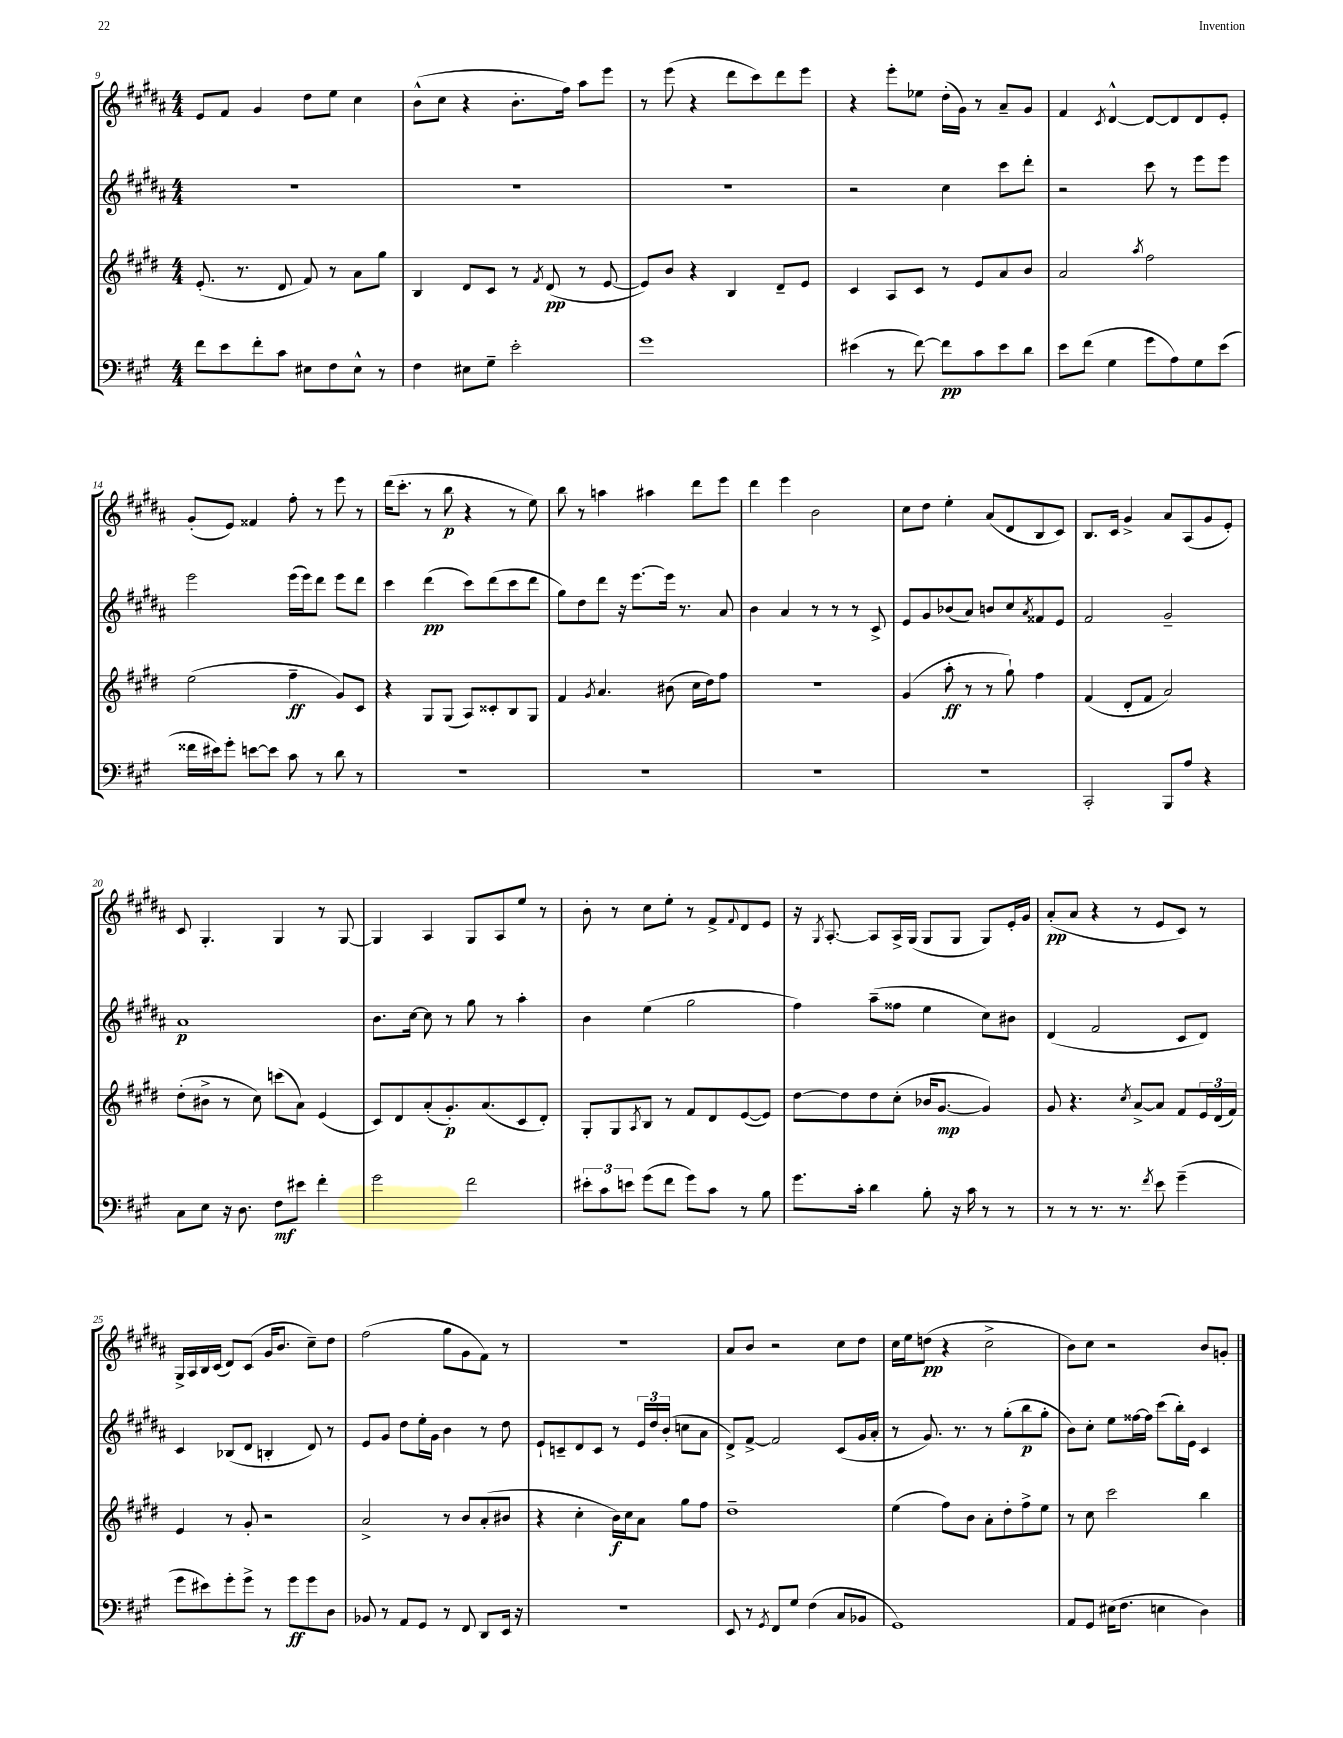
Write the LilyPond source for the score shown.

<<
\new StaffGroup <<
\new Staff = "s0" {
    \clef treble \key b \major \numericTimeSignature \time 4/4
    e'8 fis'8 gis'4 dis''8 e''8 cis''4 |
    b'8-^( cis''8 r4 b'8.-. fis''16) ais''8 e'''8 |
    r8 e'''8( r4 dis'''8 cis'''8) dis'''8 e'''8 |
    r4 e'''8-. ees''8 dis''16-.( gis'16) r8 ais'8-- gis'8 |
    fis'4 \acciaccatura { cis'8 } dis'4~-^ dis'8~ dis'8 dis'8 e'8-. |
    gis'8-.( e'8) fisis'4 fis''8-. r8 e'''8 r8 |
    dis'''16( cis'''8.-. r8 b''8\p r4 r8 e''8) |
    b''8 r8 a''4 ais''4 dis'''8 e'''8 |
    dis'''4 e'''4 b'2 |
    cis''8 dis''8 e''4-. ais'8( dis'8 b8 cis'8) |
    b8. cis'16 gis'4-> ais'8 ais8( gis'8 e'8-.) |
    cis'8 gis4.-. gis4 r8 gis8~ |
    gis4 ais4 gis8 ais8 e''8 r8 |
    b'8-. r8 cis''8 e''8-. r8 fis'8-> \appoggiatura { fis'8 } dis'8 e'8 |
    r16 \acciaccatura { gis8 } ais8.~-. ais8 ais16-> gis16( gis8 gis8 gis8) e'16-. gis'16 |
    ais'8-.\pp( ais'8 r4 r8 e'8 cis'8) r8 |
    gis16-> ais16 b16 cis'16( dis'8) cis'8( gis'16 b'8. cis''8--) dis''8 |
    fis''2( gis''8 gis'8 fis'8) r8 |
    R1 |
    ais'8 b'8 r2 cis''8 dis''8 |
    cis''16 e''16 d''8\pp( r4 cis''2-> |
    b'8) cis''8 r2 b'8 g'8-. \bar "|." |
}
\new Staff = "s1" {
    \clef treble \key b \major \numericTimeSignature \time 4/4
    R1 |
    R1 |
    R1 |
    r2 cis''4 cis'''8 dis'''8-. |
    r2 cis'''8 r8 e'''8 e'''8 |
    e'''2 e'''16( e'''16) dis'''8 e'''8 dis'''8 |
    cis'''4 dis'''4\pp( cis'''8) dis'''8( cis'''8 dis'''8 |
    gis''8) dis''8 dis'''8 r16 e'''8.~ e'''16 r8. ais'8 |
    b'4 ais'4 r8 r8 r8 cis'8-> |
    e'8 gis'8 bes'8( ais'8) b'8 cis''8 \acciaccatura { ais'8 } fisis'8 e'8 |
    fis'2 gis'2-- |
    ais'1\p |
    b'8. cis''16~ cis''8 r8 gis''8 r8 ais''4-. |
    b'4 e''4( gis''2 |
    fis''4) ais''8--( fisis''8 e''4 cis''8) bis'8 |
    dis'4( fis'2 cis'8 dis'8) |
    cis'4 bes8( dis'8 b4-. dis'8) r8 |
    e'8 gis'8 dis''8 e''16-. gis'16 b'4 r8 dis''8 |
    e'8-! c'8-- dis'8 c'8 r8 \tuplet 3/2 { e'16 dis''16 b'16-.( } c''8 ais'8 |
    dis'8->) fis'8~-> fis'2 cis'8( gis'16 ais'16-. |
    r8 gis'8.) r8. r8 gis''8-.( b''8\p gis''8-. |
    b'8) cis''8-. e''8 fisis''16~ fisis''16 cis'''8( b''16-.) e'16 cis'4 \bar "|." |
}
\new Staff = "s2" {
    \clef treble \key e \major \numericTimeSignature \time 4/4
    e'8.-.( r8. dis'8 fis'8) r8 a'8 gis''8 |
    b4 dis'8 cis'8 r8 \acciaccatura { fis'8 } dis'8\pp( r8 e'8~ |
    e'8) b'8 r4 b4 dis'8-- e'8 |
    cis'4 a8 cis'8 r8 e'8 a'8 b'8 |
    a'2 \acciaccatura { a''8 } fis''2 |
    e''2( fis''4--\ff gis'8) cis'8 |
    r4 gis8 gis8( a8) cisis'8-. b8 gis8 |
    fis'4 \acciaccatura { gis'8 } a'4. bis'8( cis''16 dis''16) fis''8 |
    R1 |
    gis'4( a''8-.\ff r8 r8 gis''8-!) fis''4 |
    fis'4( dis'8-. fis'8 a'2) |
    dis''8-.( bis'8-> r8 cis''8) c'''8( a'8) e'4( |
    cis'8) dis'8 a'8-.( gis'8.-.\p) a'8.( cis'8 dis'8-.) |
    gis8-. gis8 \acciaccatura { a8 } b8 r8 fis'8 dis'8 e'8~( e'8) |
    dis''8~ dis''8 dis''8 cis''8-.( bes'16 gis'8.~\mp gis'4) |
    gis'8 r4. \acciaccatura { cis''8 } a'8~-> a'8 fis'8 \tuplet 3/2 { e'16 dis'16( fis'16) } |
    e'4 r8 gis'8-. r2 |
    a'2-> r8 b'8 a'8-.( bis'8 |
    r4 cis''4-. b'16\f) cis''16 a'8 gis''8 fis''8 |
    dis''1-- |
    e''4( fis''8) b'8 a'8-. dis''8-. fis''8-> e''8 |
    r8 cis''8 cis'''2 b''4 \bar "|." |
}
\new Staff = "s3" {
    \clef bass \key a \major \numericTimeSignature \time 4/4
    fis'8 e'8 fis'8-. cis'8 eis8 fis8 eis8-^ r8 |
    fis4 eis8 gis8-- e'2-. |
    gis'1 |
    eis'4( r8 fis'8~) fis'8\pp cis'8 eis'8 d'8 |
    e'8 fis'8( gis4 gis'8 a8) gis8 e'8( |
    fisis'16 eis'16) gis'8-. e'8~ e'8 cis'8 r8 d'8 r8 |
    R1 |
    R1 |
    R1 |
    R1 |
    cis,2-. b,,8 a8 r4 |
    cis8 e8 r16 d8. fis8\mf eis'8 fis'4-. |
    gis'2 fis'2 |
    \tuplet 3/2 { eis'8-. cis'8 e'8 } gis'8( fis'8 gis'8) cis'8 r8 b8 |
    gis'8. cis'16-. d'4 b8-. r16 cis'16 r8 r8 |
    r8 r8 r8. r8. \acciaccatura { fis'8 } e'8 gis'4--( |
    gis'8 eis'8) gis'8-. gis'8-> r8 gis'8\ff gis'8 d8 |
    bes,8 r8 a,8 gis,8 r8 fis,8 d,8 e,16 r16 |
    R1 |
    e,8 r8 \acciaccatura { gis,8 } fis,8 gis8 fis4( cis8 bes,8 |
    gis,1) |
    a,8 gis,8 eis16( fis8. e4 d4) \bar "|." |
}
>>
>>
\layout { \context { \Score currentBarNumber = #9 } }
